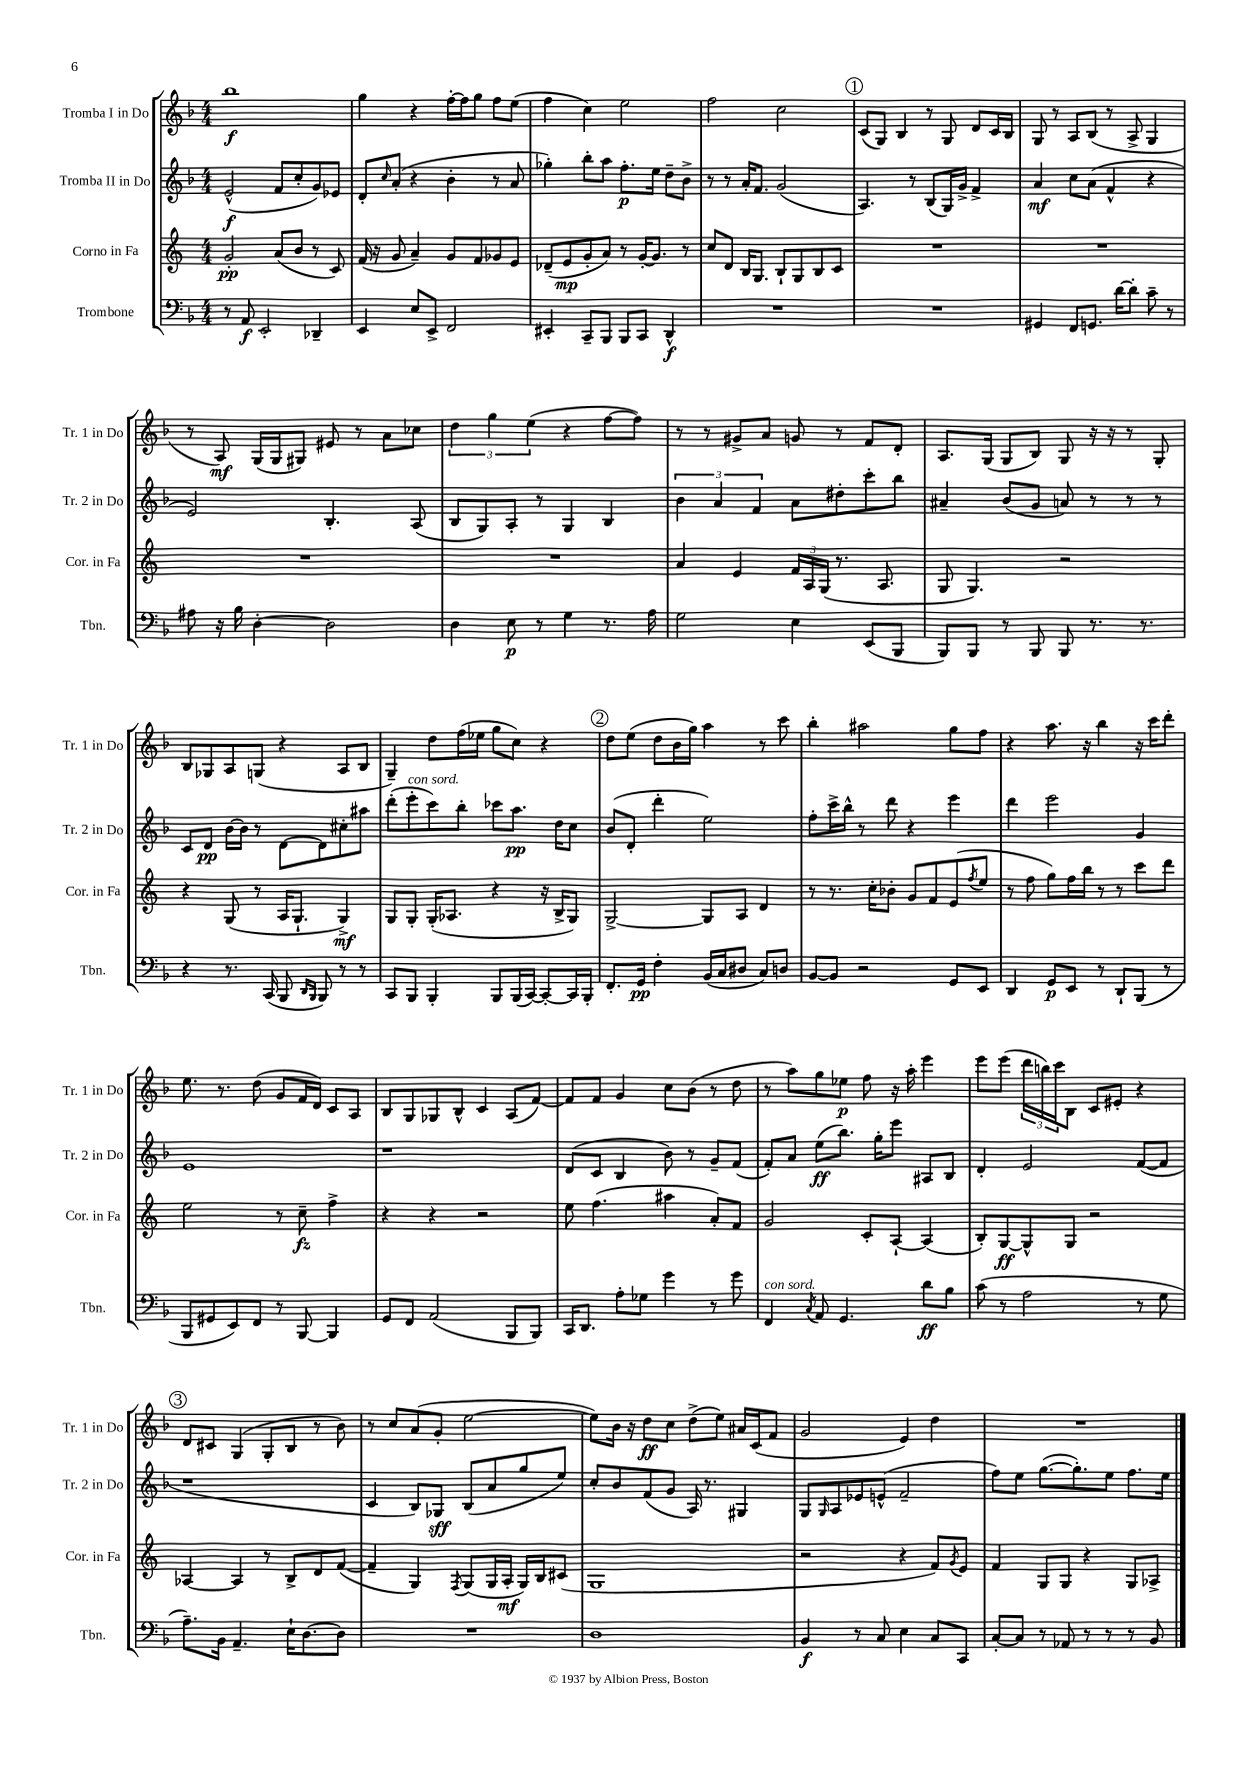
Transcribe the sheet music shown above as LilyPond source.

<<
\new StaffGroup <<
\new Staff = "s0" \with { instrumentName = "Tromba I in Do" shortInstrumentName = "Tr. 1 in Do" } {
    \clef treble \key f \major \numericTimeSignature \time 4/4
    bes''1\f |
    g''4 r4 f''16~-. f''16 g''8 f''8 e''8( |
    f''4 c''4) e''2 |
    f''2 c''2 |
    \mark \markup { \circle "1" } c'8( g8) bes4 r8 g8 d'8 c'16 bes16 |
    g8 r8 a8 bes8( r8 a8-> g4 |
    r8 a8\mf) g16( g16 gis8) eis'8 r8 a'8 ces''8 |
    \tuplet 3/2 { d''4 g''4 e''4( } r4 f''8~ f''8) |
    r8 r8 gis'8-> a'8 g'8 r8 f'8 d'8-. |
    a8. g16( g8 bes8) g8 r16 r16 r8 g8-. |
    bes8 ges8 a8 g8( r4 a8 bes8 |
    g4--) d''8 f''16( ees''16 g''8 c''8) r4 |
    \mark \markup { \circle "2" } d''8 e''8( d''8 bes'16 g''16) a''4 r8 c'''8 |
    bes''4-. ais''2 g''8 f''8 |
    r4 a''8. r16 bes''4 r16 c'''16 d'''8-. |
    e''8. r8. d''8( g'8 f'16 d'16) c'8 a8 |
    bes8 g8 ges8 bes8-^ c'4 a8( f'8~) |
    f'8 f'8 g'4 c''8 bes'8( r8 d''8 |
    r8 a''8) g''8 ees''8\p f''8 r16 a''16-. e'''4 |
    e'''8 e'''8( \tuplet 3/2 { d'''16 b''16) c'''16 } bes8 c'8 eis'8-. r4 |
    \mark \markup { \circle "3" } d'8 cis'8 g4( g8-. bes8 r8 bes'8) |
    r8 c''8 a'8( g'8-. e''2~ |
    e''8) bes'16 r16 d''8\ff c''8 d''8->( e''8) ais'16 c'16( f'8 |
    g'2 e'4) d''4 |
    R1 \bar "|." |
}
\new Staff = "s1" \with { instrumentName = "Tromba II in Do" shortInstrumentName = "Tr. 2 in Do" } {
    \clef treble \key f \major \numericTimeSignature \time 4/4
    e'2-^\f( f'8 c''8-. g'8) ees'8 |
    d'8-. \grace { c''16 } a'8-.( r4 bes'4-. r8 a'8 |
    ges''4-.) bes''8-. a''8 f''8.-.\p e''16 d''8-- bes'8-> |
    r8 r8 a'16-. f'8. g'2( |
    \mark \markup { \circle "1" } a4.) r8 bes8( g16) g'16-> f'4-> |
    a'4\mf c''8 a'8( f'4-^ r4 |
    e'2) bes4.-. a8( |
    bes8 g8) a8-. r8 g4 bes4 |
    \tuplet 3/2 { bes'4 a'4 f'4 } a'8 dis''8-. c'''8-. bes''8 |
    ais'4-- bes'8( g'8 a'8) r8 r8 r8 |
    c'8 d'8\pp bes'16~ bes'16 r8 d'8~ d'8 cis''8-. ais''8 |
    d'''8-.( e'''8-.^\markup { \italic "con sord." } c'''8) bes''8-. ces'''8 a''8.\pp d''16 c''8 |
    \mark \markup { \circle "2" } bes'8( d'8-. d'''4-. e''2) |
    f''8-. c'''16-> bes''16-^ r8 d'''8 r4 e'''4 |
    d'''4 e'''2 g'4 |
    e'1 |
    r1 |
    d'8( c'8 bes4 bes'8) r8 g'8-- f'8( |
    f'8-.) a'8 e''8\ff( bes''8.) g''16-. e'''8 ais8 bes8 |
    d'4-. e'2 f'8~( f'8 |
    \mark \markup { \circle "3" } r1 |
    c'4 bes8) ges8\sff bes8( a'8 g''8 e''8) |
    c''8-. bes'8 f'8( g'8 a16) r8. gis4 |
    g8 \grace { g16 } a8 ees'8 e'8-^( f'2-- |
    f''8) e''8 g''8.~( g''8.-.) e''8 f''8. e''16 \bar "|." |
}
\new Staff = "s2" \with { instrumentName = "Corno in Fa" shortInstrumentName = "Cor. in Fa" } {
    \clef treble \key c \major \numericTimeSignature \time 4/4
    g'2-.\pp a'8( b'8 r8 c'8) |
    f'16( r16 g'8 a'4--) g'8 f'8 ges'8 e'8 |
    des'8--( e'8\mp g'8-. a'8) r8 g'16~-. g'8. r8 |
    c''8 d'8 b16 g8. b8-! g8 b8 c'8 |
    \mark \markup { \circle "1" } R1 |
    R1 |
    R1 |
    R1 |
    a'4 e'4 \tuplet 3/2 { f'16 a16 g16( } r8. a8. |
    g8 g4.) r2 |
    r4 g8( r8 a16 g8.-! g4->\mf) |
    g8 g8-. g16-.( aes8. r4 r16 b16-> g8) |
    \mark \markup { \circle "2" } g2~-> g8 a8 d'4 |
    r8 r8. c''16-. bes'8-. g'8 f'8 e'8( \acciaccatura { f''8 } e''8 |
    r8 f''8 g''8) f''16 b''16 r8 r8 c'''8 d'''8 |
    e''2 r8 c''8--\fz f''4-> |
    r4 r4 r2 |
    e''8 f''4.( ais''4 a'8-.) f'8 |
    g'2 c'8-. a8~-! a4( |
    b8-.) g8~\ff g8-^ g8 r2 |
    \mark \markup { \circle "3" } aes4~ aes4 r8 b8-> d'8 f'8~( |
    f'4-- g4) \acciaccatura { f8 } g8( g16 a16-.\mf g16) b16 cis'8( |
    g1 |
    r2 r4 f'8) \acciaccatura { g'8 } e'8 |
    f'4 g8 g8 r4 g8 aes8-> \bar "|." |
}
\new Staff = "s3" \with { instrumentName = "Trombone" shortInstrumentName = "Tbn." } {
    \clef bass \key f \major \numericTimeSignature \time 4/4
    r8 a,8\f e,2-. des,4-- |
    e,4 e8 e,8-> f,2 |
    eis,4-. c,8-- bes,,8 bes,,8 c,8 d,4-^\f |
    R1 |
    \mark \markup { \circle "1" } R1 |
    gis,4 f,8 g,8. d'16~ d'8-. c'8-- r8 |
    ais8 r16 bes16 d4~-. d2 |
    d4 e8\p r8 g4 r8. a16 |
    g2 e4 e,8( bes,,8 |
    bes,,8) bes,,8 r8 bes,,8 bes,,8 r8. r8. |
    r4 r8. c,16( bes,,8 \grace { d,16 bes,,16 } bes,,8) r8 r8 |
    c,8 bes,,8 bes,,4-. bes,,8 bes,,16( c,16~) c,8~-. c,16 bes,,16-. |
    \mark \markup { \circle "2" } f,8.-. g,16\pp f4-. bes,16( c16 dis8 c8) d8 |
    bes,8~ bes,8 r2 g,8 e,8 |
    d,4 g,8\p e,8 r8 d,8-! bes,,8( r8 |
    bes,,8 gis,8 e,8) f,8 r8 bes,,8~ bes,,4 |
    g,8 f,8 a,2( bes,,8 bes,,8) |
    c,16 d,8. a8-. ges8 g'4 r8 g'8 |
    f,4^\markup { \italic "con sord." } \acciaccatura { c8 } a,8 g,4. d'8\ff bes8 |
    c'8( r8 a2 r8 g8 |
    \mark \markup { \circle "3" } a8.--) bes,16 a,4.-- e16-! d8.~ d8 |
    R1 |
    d1 |
    bes,4\f r8 c8 e4 c8 c,8 |
    c8~-. c8 r8 aes,8 r8 r8 r8 bes,8 \bar "|." |
}
>>
>>
\layout { \context { \Score \remove "Bar_number_engraver" } }
